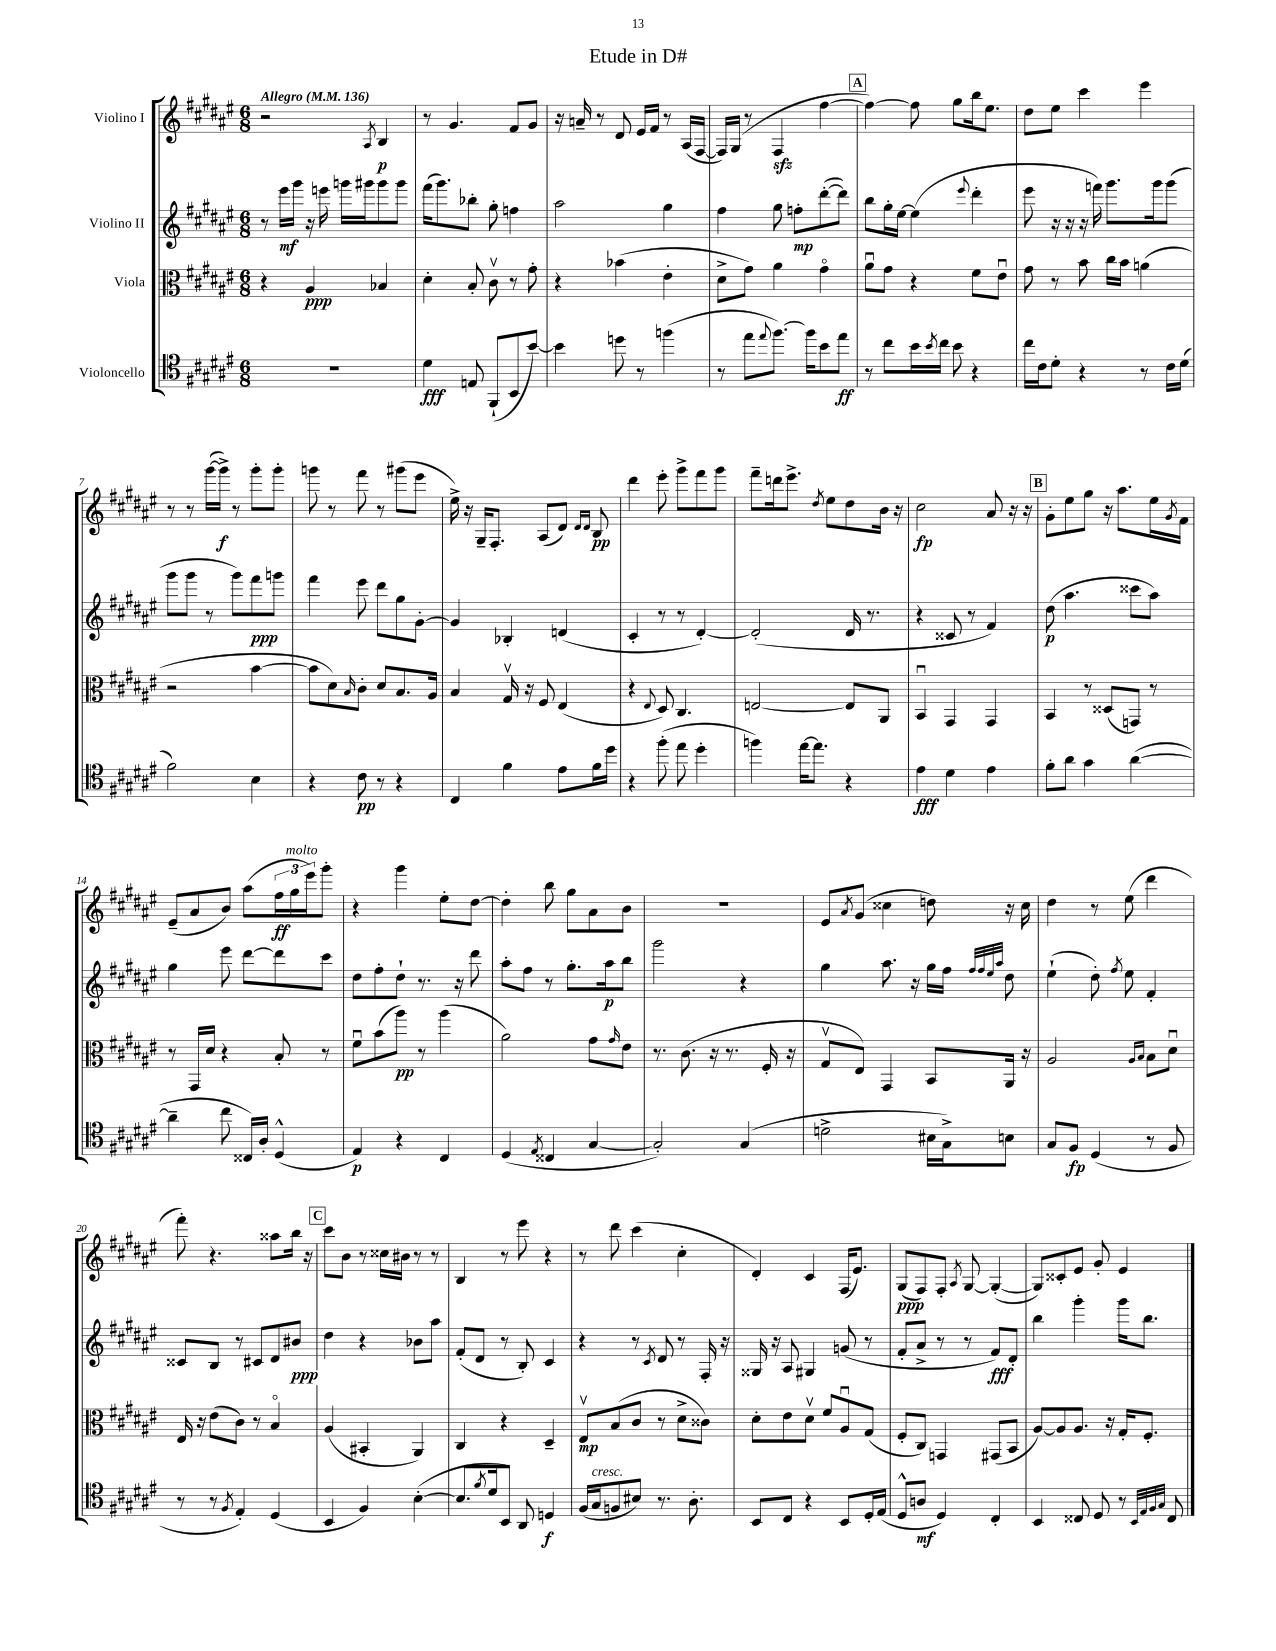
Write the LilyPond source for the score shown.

\header { title = "Etude in D#" }
<<
\new StaffGroup <<
\new Staff = "s0" \with { instrumentName = "Violino I" } {
    \clef treble \key fis \major \numericTimeSignature \time 6/8 \tempo "Allegro" 4 = 136
    r2 \acciaccatura { ais8 } b4\p |
    r8 gis'4. fis'8 gis'8 |
    r16 a'16-- r8 dis'8 eis'16 fis'16 r8 ais16( fis16~ |
    fis16) gis16( r8 fis4\sfz fis''4~ |
    \mark \markup { \box "A" } fis''4~) fis''8 gis''8 b''16 eis''8. |
    dis''8 eis''8 cis'''4 eis'''4 |
    r8 r8 gis'''16~( gis'''16->\f) r8 gis'''8-. gis'''8-. |
    g'''8 r8 fis'''8 r8 gis'''8( eis'''8 |
    eis''16->) r16 gis16-- fis8.-. ais8( dis'8) \grace { dis'16 dis'16 } b8\pp |
    dis'''4 eis'''8-. gis'''8-> fis'''8 gis'''8 |
    fis'''8-- d'''16 eis'''8.-> \acciaccatura { dis''8 } eis''8 dis''8 b'16 r16 |
    cis''2\fp ais'8 r16 r16 |
    \mark \markup { \box "B" } gis'8-. eis''8 gis''8 r16 ais''8. eis''16 \acciaccatura { gis'8 } fis'16 |
    eis'8--( ais'8 b'8) ais''8( \tuplet 3/2 { fis''16\ff gis''16^\markup { \italic "molto" } eis'''16) } gis'''8-. |
    r4 gis'''4 eis''8-. dis''8~ |
    dis''4-. b''8 gis''8 ais'8 b'8 |
    R2. |
    eis'8 \acciaccatura { ais'8 } gis'8( cisis''4 d''8) r16 cisis''16 |
    dis''4 r8 eis''8( dis'''4 |
    fis'''8-.) r4. aisis''8 b''16 r16 |
    \mark \markup { \box "C" } cis'''8 b'8 r8 cisis''16 bis'16 r8 r8 |
    b4 r8 eis'''8 r4 |
    r8 dis'''8 cis'''4( cis''4-. |
    dis'4-.) cis'4 fis16( eis'8.) |
    gis8\ppp( fis8) fis8-. \acciaccatura { ais8 } gis8~ gis4~-.( |
    gis8) cisis'8-. eis'8 gis'8-. eis'4 \bar "|." |
}
\new Staff = "s1" \with { instrumentName = "Violino II" } {
    \clef treble \key fis \major \numericTimeSignature \time 6/8
    r8 eis'''16\mf gis'''16 r16 e'''16 g'''16 gis'''16 gis'''8 gis'''8 |
    fis'''16( gis'''8.) bes''8-. gis''8-. f''4 |
    ais''2 gis''4 |
    fis''4 gis''8 f''8-.\mp dis'''8~-.( dis'''8) |
    \mark \markup { \box "A" } b''8 gis''16-. eis''16~ eis''4( \appoggiatura { eis'''8 } dis'''4-. |
    eis'''8 r16 r16 r16 f'''16) gis'''8. gis'''16 gis'''8( |
    gis'''8 gis'''8 r8 gis'''8) fis'''8\ppp g'''8 |
    fis'''4 eis'''8 dis'''8 gis''8 gis'8~-. |
    gis'4 bes4-. d'4( |
    cis'4-. r8 r8 dis'4~-.) |
    dis'2-.( dis'16 r8. |
    r4 cisis'8 r8 fis'4) |
    \mark \markup { \box "B" } dis''8\p( ais''4. cisis'''8 ais''8) |
    gis''4 eis'''8 dis'''8~ dis'''8 cis'''8 |
    dis''8 fis''8-. dis''8-! r8. r16 dis'''8 |
    ais''8-. fis''8 r8 gis''8.-. ais''16\p b''8 |
    gis'''2 r4 |
    gis''4 ais''8. r16 gis''16 fis''16 \grace { fis''32 fis''32 eis''32 ais''32 } dis''8 |
    eis''4-!( dis''8-.) \acciaccatura { fis''8 } eis''8 fis'4-. |
    cisis'8 b8 r8 cis'8 dis'8 bis'8\ppp |
    \mark \markup { \box "C" } dis''4 r4 bes'8 ais''8 |
    fis'8-.( dis'8 r8 b8-.) cis'4 |
    r4 r8 \acciaccatura { cis'8 } dis'8 r8 fis16-. r16 |
    gisis16 r16 ais8 gis4 g'8( r8 |
    fis'8-. ais'8-> r8 r8 fis'8\fff) dis'8-. |
    b''4 gis'''4-. gis'''16 b''8. \bar "|." |
}
\new Staff = "s2" \with { instrumentName = "Viola" } {
    \clef alto \key fis \major \numericTimeSignature \time 6/8
    r4 ais4\ppp bes4 |
    dis'4-. b8-. cis'8\upbow r8 gis'8-. |
    r4 bes'4( eis'4-. |
    dis'8-> gis'8) ais'4 gis'4\flageolet |
    \mark \markup { \box "A" } ais'8\downbow gis'8 r4 fis'8 eis'8\downbow |
    gis'8 r8 b'8 cis''16 b'16 a'4( |
    r2 b'4~ |
    b'8 dis'8) \grace { b16 } cis'8-. dis'8 b8. ais16 |
    b4 gis16\upbow r16 fis8 eis4( |
    r4 \appoggiatura { eis8 } dis8) cis4. |
    e2~ e8 ais,8 |
    b,4\downbow gis,4 gis,4 |
    \mark \markup { \box "B" } b,4 r8 disis8( g,8) r8 |
    r8 gis,16 dis'16 r4 b8-. r8 |
    fis'8\downbow b'8( ais''8\pp) r8 ais''4( |
    ais'2) gis'8 \grace { gis'16 } eis'8 |
    r8. cis'8.( r16 r8. fis16-. r16 |
    gis8\upbow eis8) gis,4 b,8 ais,16 r16 |
    ais2 \grace { ais16 b16 } b8 dis'8\downbow |
    eis16 r16 eis'8( cis'8) r8 b4\flageolet |
    \mark \markup { \box "C" } ais4( bis,4-. ais,4) |
    cis4 r4 dis4-- |
    eis8\upbow\mp b8( cis'8 r8 dis'8-> cisis'8) |
    dis'8-. eis'8 dis'8\upbow fis'8 ais8\downbow gis8( |
    fis8-. cis8) g,4 gis,8( b,8 |
    ais8~) ais8 ais8. r16 gis16-. fis8.-. \bar "|." |
}
\new Staff = "s3" \with { instrumentName = "Violoncello" } {
    \clef tenor \key fis \major \numericTimeSignature \time 6/8
    R2. |
    dis'4\fff e8 fis,8-!( b,8 b'8~) |
    b'4 d''8 r8 f''4( |
    r8 eis''8 \appoggiatura { eis''8 } fis''8.~) fis''16 b'8 eis''8\ff |
    \mark \markup { \box "A" } r8 cis''8 b'16 \acciaccatura { b'8 } cis''16 b'8 r4 |
    cis''16 cis'16 dis'8-. r4 r8 cis'16 dis'16( |
    fis'2) b4 |
    r4 cis'8\pp r8 r4 |
    cis4 fis'4 eis'8 fis'16 dis''16 |
    r4 fis''8-.( eis''8 dis''4-. |
    f''4) eis''16~ eis''8. r4 |
    eis'4\fff dis'4 eis'4 |
    \mark \markup { \box "B" } fis'8-. ais'8 gis'4 ais'4~( |
    ais'4-- cis''8 cisis16) ais16-. dis4-^( |
    eis4\p) r4 cis4 |
    dis4( \acciaccatura { eis8 } cisis4 gis4~ |
    gis2-.) gis4( |
    d'2-> bis16 gis16->) b8 |
    gis8 fis8\fp dis4( r8 fis8 |
    r8 r8 \acciaccatura { fis8 } eis4-.) dis4( |
    \mark \markup { \box "C" } b,4 fis4) b4~-.( |
    b8. \acciaccatura { fis'8 } dis'16 b,8) ais,8 d4\f |
    fis16( gis16^\markup { \italic "cresc." } f8 bis8) r8. ais8.-. |
    b,8 cis8 r4 b,8 dis16-. eis16( |
    dis8-^ a8\mf dis4) cis4-. |
    b,4 cisis8 dis8 r8 \grace { b,32 eis32 fis32 gis32 } cisis8 \bar "|." |
}
>>
>>
